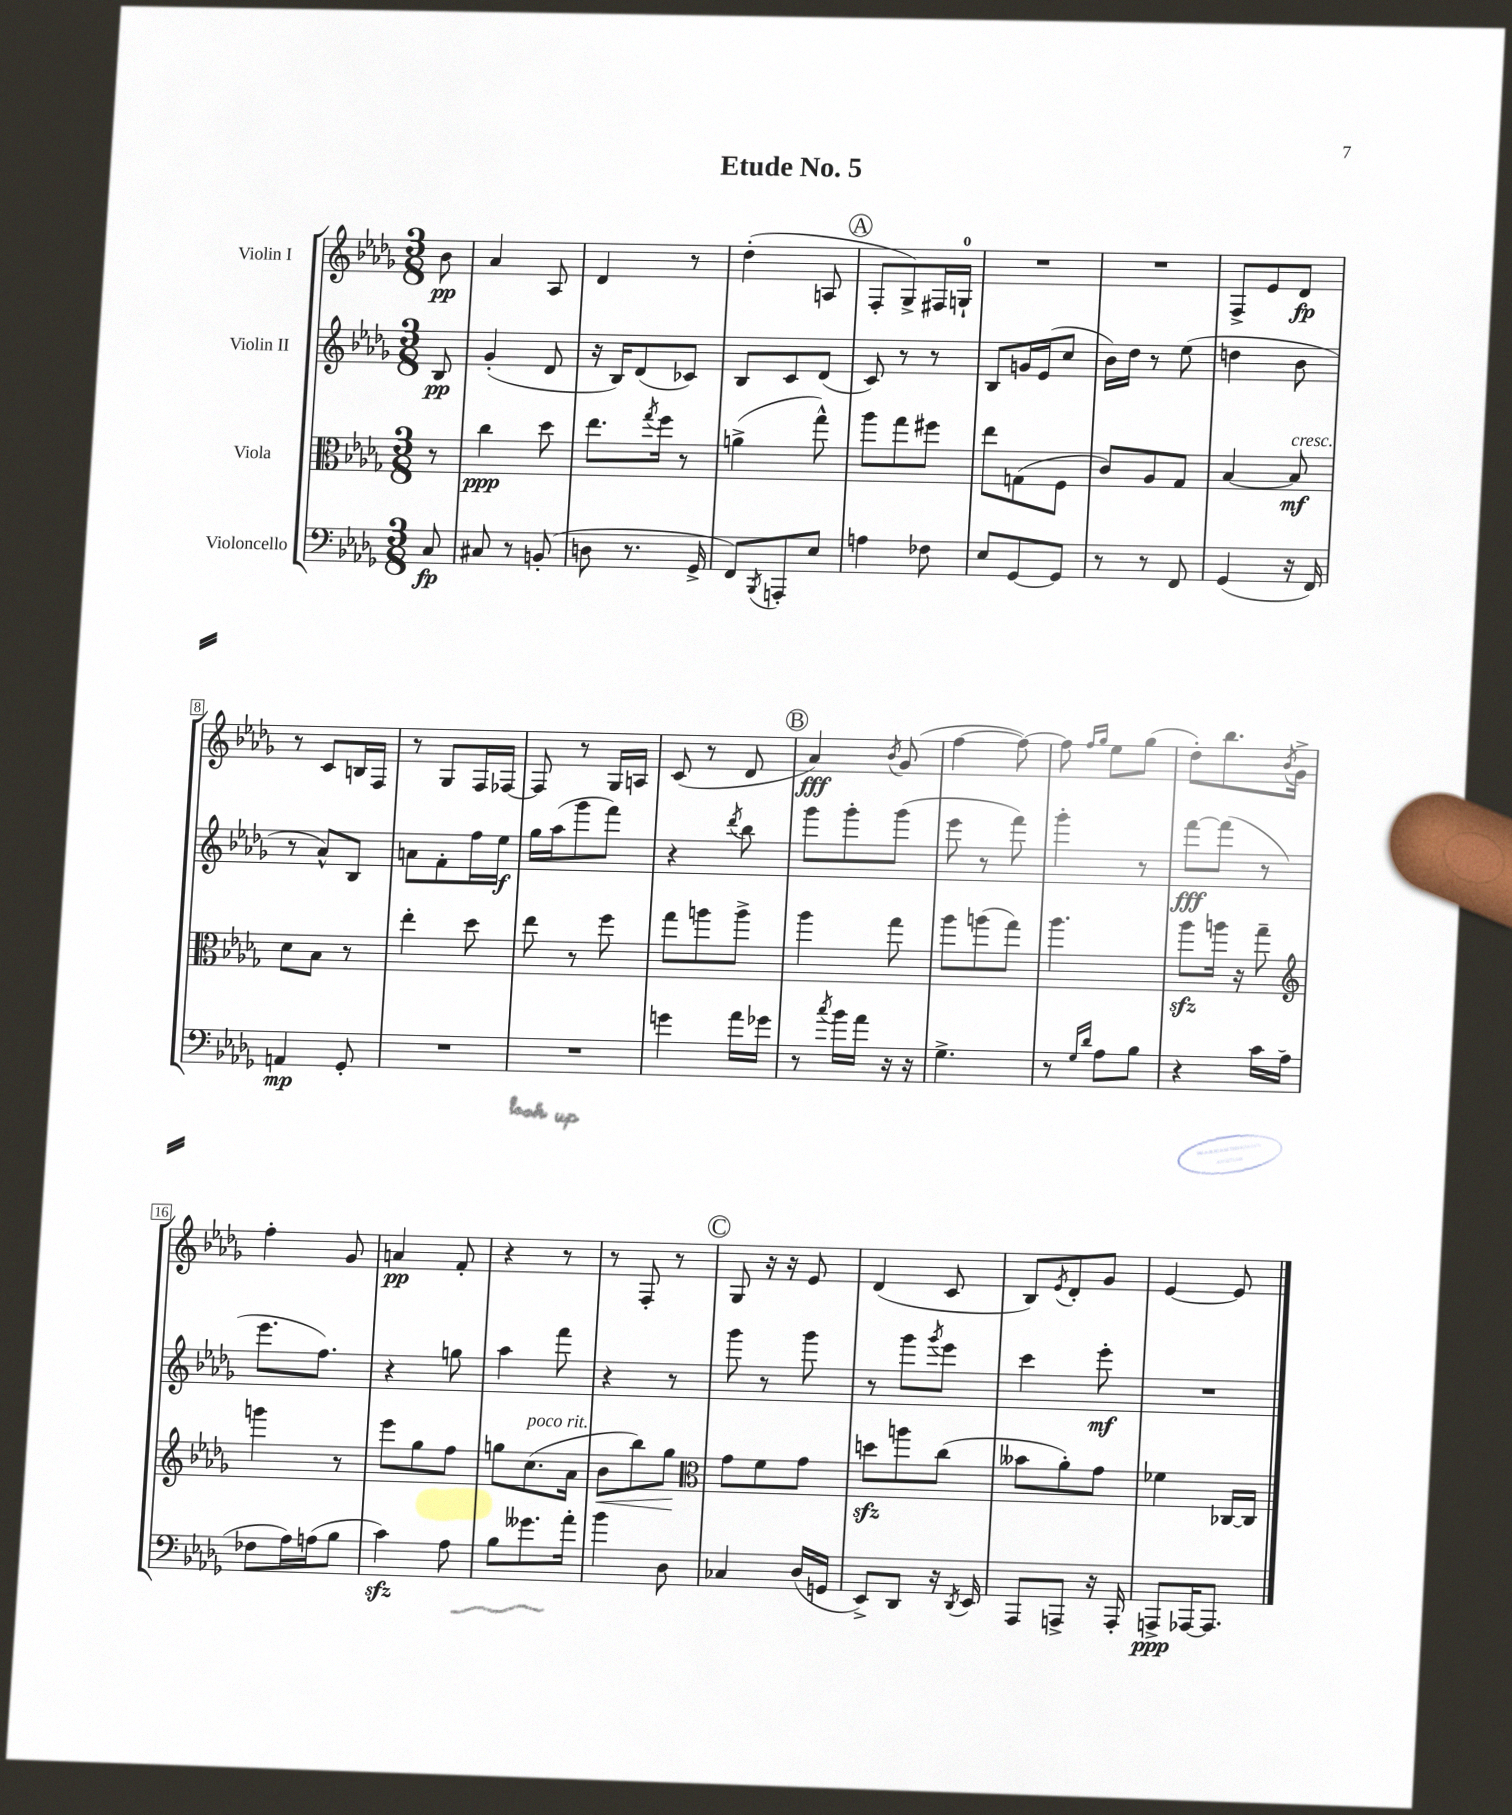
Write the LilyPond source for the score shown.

\header { title = "Etude No. 5" }
<<
\new StaffGroup <<
\new Staff = "s0" \with { instrumentName = "Violin I" } {
    \clef treble \key des \major \numericTimeSignature \time 3/8 \partial 8
    bes'8\pp |
    aes'4 aes8 |
    des'4 r8 |
    des''4-.( a8 |
    \mark \markup { \circle "A" } f8-. ges8->) fis16 g16-0-! |
    R4. |
    R4. |
    f8-> ees'8 des'8\fp |
    r8 c'8 b16 f16 |
    r8 ges8 f16 fes16~ |
    fes8 r8 ges16 a16 |
    c'8( r8 des'8 |
    \mark \markup { \circle "B" } aes'4\fff) \acciaccatura { bes'8 } ges'8( |
    f''4~ f''8~) |
    f''8 \grace { f''16 ges''16 } ees''8 ges''8( |
    des''8-.) bes''8. \acciaccatura { bes'8 } ges'16-> |
    f''4-. ges'8 |
    a'4\pp f'8-. |
    r4 r8 |
    r8 f8-. r8 |
    \mark \markup { \circle "C" } ges8 r16 r16 ees'8 |
    des'4( c'8 |
    bes8) \acciaccatura { ees'8 } des'8-. ges'8 |
    ees'4~ ees'8 \bar "|." |
}
\new Staff = "s1" \with { instrumentName = "Violin II" } {
    \clef treble \key des \major \numericTimeSignature \time 3/8 \partial 8
    bes8\pp |
    ges'4-.( des'8 |
    r16 bes16) des'8( ces'8) |
    bes8 c'8 des'8( |
    \mark \markup { \circle "A" } c'8) r8 r8 |
    bes8 g'16 ees'16( c''8 |
    bes'16) des''16 r8 ees''8( |
    d''4 bes'8 |
    r8 aes'8-^) bes8 |
    a'8 f'8-. f''16 ees''16\f |
    ges''16 aes''16( ges'''8 f'''8) |
    r4 \acciaccatura { des'''8 } bes''8 |
    \mark \markup { \circle "B" } ges'''8 ges'''8-. ges'''8( |
    ees'''8 r8 f'''8) |
    ges'''4-. r8 |
    f'''8~\fff f'''8( r8 |
    ees'''8. f''8.) |
    r4 g''8 |
    aes''4 f'''8 |
    r4 r8 |
    \mark \markup { \circle "C" } ges'''8 r8 ges'''8 |
    r8 ges'''8 \acciaccatura { ges'''8 } ees'''8 |
    c'''4 ees'''8-.\mf |
    R4. \bar "|." |
}
\new Staff = "s2" \with { instrumentName = "Viola" } {
    \clef alto \key des \major \numericTimeSignature \time 3/8 \partial 8
    r8 |
    c''4\ppp des''8 |
    ees''8. \acciaccatura { ges''8 } f''16 r8 |
    a'4->( ges''8-^) |
    \mark \markup { \circle "A" } aes''8 ges''8 fis''8 |
    ees''8 g8( f8 |
    c'8) aes8 ges8 |
    bes4~ bes8\mf^\markup { \italic "cresc." } |
    des'8 bes8 r8 |
    ees''4-. des''8 |
    ees''8 r8 f''8 |
    ges''8 a''8 a''8-> |
    \mark \markup { \circle "B" } aes''4 ges''8 |
    aes''8 a''8( ges''8) |
    aes''4. |
    aes''8\sfz a''16 r16 ges''8-- |
    \clef treble g'''4 r8 |
    ees'''8 ges''8 f''8 |
    g''8 c''8.^\markup { \italic "poco rit." }( aes'16 |
    bes'8\< bes''8) ges''8\! |
    \mark \markup { \circle "C" } \clef alto ges'8 f'8 ges'8 |
    d''8\sfz a''8 c''8( |
    beses'8 aes'8-.) ges'8 |
    fes'4 ces16~ ces16 \bar "|." |
}
\new Staff = "s3" \with { instrumentName = "Violoncello" } {
    \clef bass \key des \major \numericTimeSignature \time 3/8 \partial 8
    c8\fp |
    cis8 r8 b,8-.( |
    d8 r8. ges,16-> |
    f,8) \acciaccatura { bes,,8 } a,,8-. ees8 |
    \mark \markup { \circle "A" } a4 fes8 |
    ees8 ges,8~ ges,8 |
    r8 r8 f,8 |
    ges,4( r16 f,16) |
    a,4\mp ges,8-. |
    R4. |
    R4. |
    g'4 aes'16 ges'16 |
    \mark \markup { \circle "B" } r8 \acciaccatura { c''8 } bes'16 aes'16 r16 r16 |
    ges4.-> |
    r8 \grace { ges16 des'16 } aes8 bes8 |
    r4 c'16 aes16( |
    fes8 aes16) a16( bes8 |
    c'4\sfz) aes8 |
    bes8 geses'8. aes'16-. |
    bes'4 des8 |
    \mark \markup { \circle "C" } ces4 des16( g,16 |
    ees,8->) des,8 r16 \acciaccatura { des,8 } ees,16 |
    aes,,8 a,,8-> r16 a,,16-. |
    a,,8->\ppp aes,,16~ aes,,8. \bar "|." |
}
>>
>>
\layout { \context { \Score \override BarNumber.stencil = #(make-stencil-boxer 0.1 0.3 ly:text-interface::print) } }
